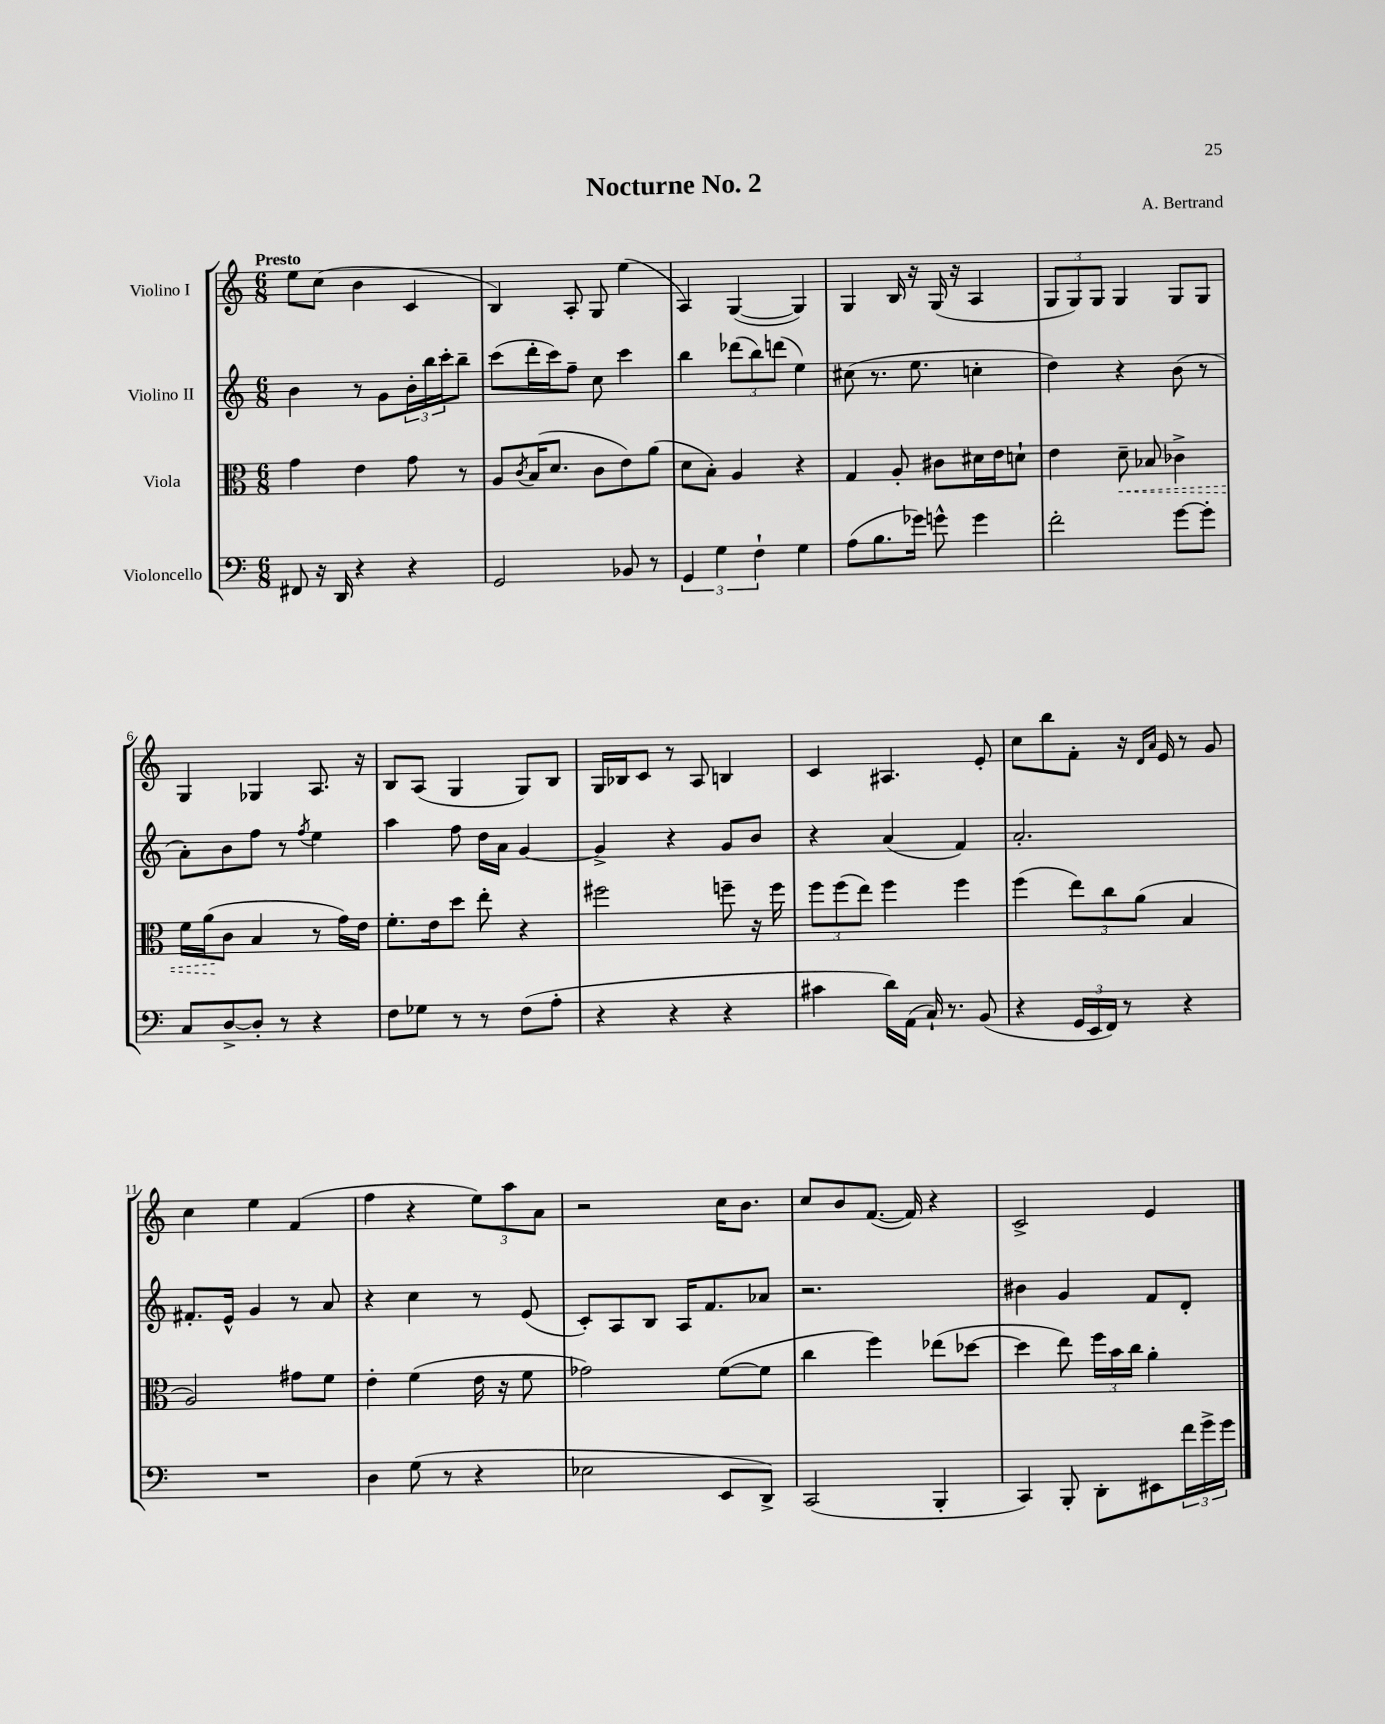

**kern	**kern	**kern	**kern
*staff4	*staff3	*staff2	*staff1
*clefF4	*clefC3	*clefG2	*clefG2
*k[]	*k[]	*k[]	*k[]
*M6/8	*M6/8	*M6/8	*M6/8
8FF#	4g	4b	8ee
16r	.	.	(8cc
16DD	.	.	.
4r	4e	8r	4b
.	.	8g	.
4r	8g	24b'	4c
.	.	24bb	.
.	.	24ccc'	.
.	8r	8bb~	.
=	=	=	=
2GG	8A	(8ccc	4B)
.	8qc	.	.
.	(16B	16ddd'	.
.	8.d	16ccc)	.
.	.	8ff~	8A'
.	8c	8cc	8G
8BB-	8e)	4ccc	(4ee
8r	(8a	.	.
=	=	=	=
6GG	8d	4bb	4A)
.	8B')	.	.
6G	.	.	.
.	4A	(12ddd-	([4G
6F`	.	12bb)	.
.	.	(12ddd	.
4G	4r	4ee)	4G])
=	=	=	=
(8A	4G	(8cc#	4G
8.B	.	8.r	.
.	8A'	.	16B
16g-)	.	8.ee	16r
8g^^	8c#	.	(16G
.	.	.	16r
4g	16d#	4cc'	4A
.	16e	.	.
.	8d`	.	.
=	=	=	=
2f'	4e	4dd)	12G
.	.	.	12G)
.	.	.	12G
.	8d~	4r	4G
.	8B-	.	.
[8g	4c-^	(8b	8G
8g']	.	8r	8G
=	=	=	=
8C	16f	8a')	4G
.	(16a	.	.
[8D^	8c	8b	.
8D']	4B	8ff	4G-
8r	.	8r	.
.	.	8qff	.
4r	8r	4ee	8.A
.	16g)	.	.
.	16e	.	16r
=	=	=	=
8F	8.f'	4aa	8B
8G-	.	.	(8A
.	16e	.	.
8r	8dd	8ff	4G
8r	8ee'	16dd	.
.	.	16a	.
(8F	4r	[4g	8G)
8A'	.	.	8B
=	=	=	=
4r	2ff#	4g^]	16G
.	.	.	16B-
.	.	.	8c
4r	.	4r	8r
.	.	.	8A
4r	8ff~	8g	4B
.	16r	8b	.
.	16ff	.	.
=	=	=	=
4c#	12ff	4r	4c
.	(12ff	.	.
.	12ee)	.	.
16d)	4ff	(4a	4.A#
(16AA	.	.	.
16C`)	.	.	.
8.r	.	.	.
.	4ff	4f)	.
(8BB	.	.	8e'
=	=	=	=
4r	(4ff	2.a'	8cc
.	.	.	8bb
24GG	12ee)	.	8f'
24EE	.	.	.
24FF)	12cc	.	.
8r	.	.	16r
.	(12a	.	.
.	.	.	16qqd
.	.	.	16qqa
.	.	.	16e
4r	4B	.	8r
.	.	.	8g
=	=	=	=
2.r	2A)	8.f#'	4cc
.	.	16e^^	.
.	.	4g	4ee
.	8g#	8r	(4f
.	8f	8a	.
=	=	=	=
4D	4e'	4r	4ff
(8G	(4f	4cc	4r
8r	.	.	.
4r	16e	8r	12ee)
.	16r	.	.
.	.	.	12aa
.	8f	(8e	.
.	.	.	12a
=	=	=	=
2E-	2g-)	8c')	2r
.	.	8A	.
.	.	8B	.
.	.	16A	.
.	.	8.f	.
8EE	([8f	.	16cc
.	.	.	8.b
8DD^)	8f]	8a-	.
=	=	=	=
(2CC	4cc	2.r	8cc
.	.	.	8b
.	4ff)	.	([8.f
.	.	.	16f])
4BBB'	(8ee-	.	4r
.	[8dd-	.	.
=	=	=	=
4CC)	4dd-]	4b#	2c^
8BBB'	8ee)	4g	.
8DD'	24ff	.	.
.	24b	.	.
.	24cc	.	.
8EE#	4a'	8f	4e
24f	.	8d'	.
24g^	.	.	.
24g	.	.	.
==	==	==	==
*-	*-	*-	*-
